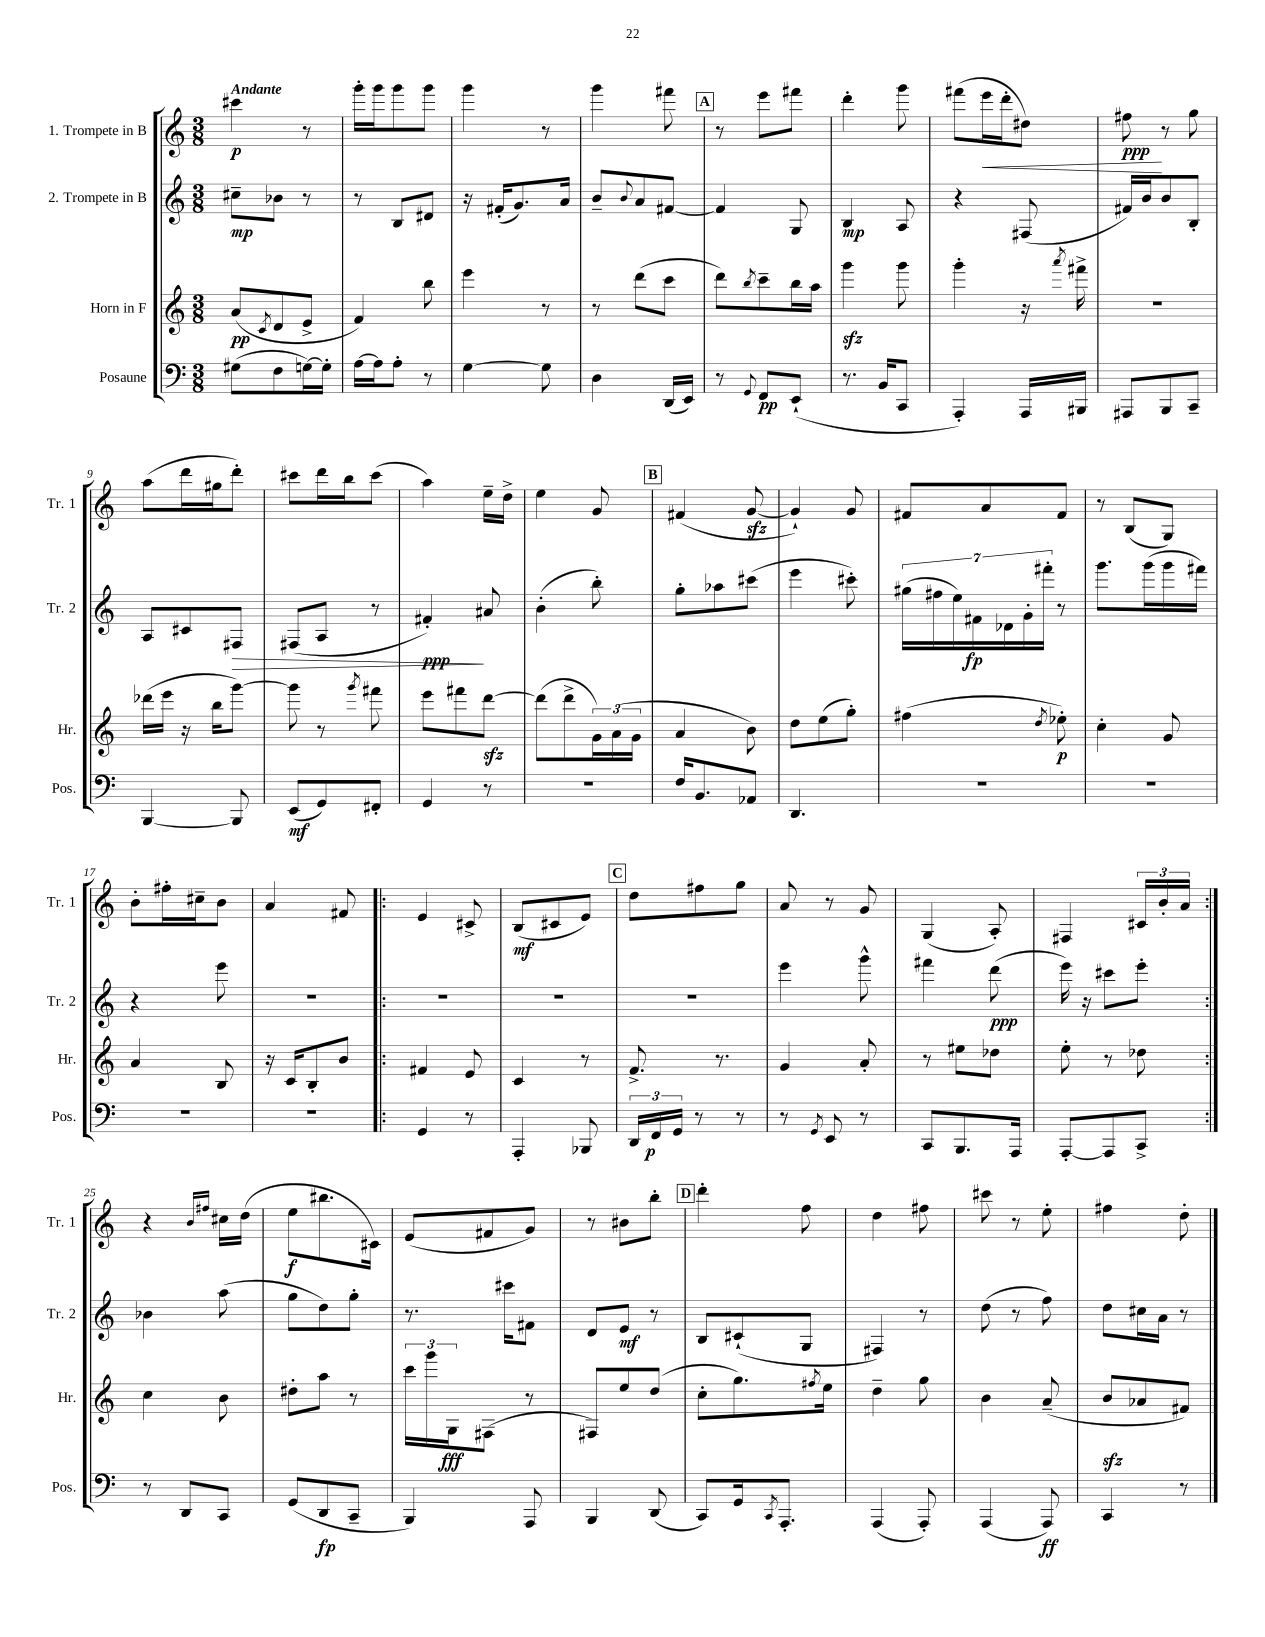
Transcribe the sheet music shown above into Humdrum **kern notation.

**kern	**kern	**kern	**kern
*staff4	*staff3	*staff2	*staff1
*clefF4	*clefG2	*clefG2	*clefG2
*k[]	*k[]	*k[]	*k[]
*M3/8	*M3/8	*M3/8	*M3/8
(8G#	(8a	8cc#~	4ccc#
.	8qc	.	.
8F	8d	8b-	.
[16G)	8e^	8r	8r
16G']	.	.	.
=	=	=	=
[16A	4f)	8r	16ggg'
16A]	.	.	16ggg
8A'	.	8B	8ggg
8r	8bb	8d#	8ggg
=	=	=	=
[4G	4eee	16r	4ggg
.	.	(16f#'	.
.	.	8.g)	.
8G]	8r	.	8r
.	.	16a	.
=	=	=	=
4D	8r	8b~	4ggg
.	.	8qqb	.
.	(8ddd	8a	.
(16DD	8ccc	[8f#	8fff#
16EE)	.	.	.
=	=	=	=
8r	8ddd)	4f#]	8r
8qqGG	8qbb	.	.
8FF	8ccc~	.	8eee
(8EE`	16bb	8G	8fff#
.	16aa	.	.
=	=	=	=
8.r	4ggg	4B	4ddd'
16BB	.	.	.
8CC	8ggg	8A	8ggg
=	=	=	=
4AAA')	4ggg'	4r	(8fff#
.	.	.	16eee
.	.	.	16ddd'
16AAA	16r	(8F#	8dd#)
.	8qaaa	.	.
16BBB#	16fff#^	.	.
=	=	=	=
8AAA#	4.r	16f#)	8ff#
.	.	16b	.
8BBB	.	8b	8r
8CC~	.	8B'	8gg
=	=	=	=
[4BBB	(16ddd-	8A	(8aa
.	16eee	.	.
.	16r	8c#	16ddd
.	16bb	.	16gg#
8BBB]	[8ggg)	8F#	8ddd')
=	=	=	=
(8EE	8ggg]	(8F#	8ccc#
8GG)	8r	8A	16ddd
.	.	.	16bb
.	8qggg	.	.
8FF#'	8fff#	8r	(8ccc#
=	=	=	=
4GG	8eee	4f#')	4aa)
.	8fff#	.	.
8r	[8ddd	8a#	16ee~
.	.	.	16dd^
=	=	=	=
4.r	(8ddd]	(4b'	4ee
.	8ddd^	.	.
.	24g)	8bb')	8g
.	(24a	.	.
.	24g	.	.
=	=	=	=
16F	4a	8gg'	(4f#
8.BB	.	.	.
.	.	8aa-	.
8AA-	8b)	(8ccc#	[8g
=	=	=	=
4.DD	8dd	4eee	4g`])
.	(8ee	.	.
.	8gg')	8ccc#')	8g
=	=	=	=
4.r	(4ff#	(28gg#	8f#
.	.	28ff#	.
.	.	28ee)	.
.	.	28f#	.
.	.	.	8a
.	.	28d-	.
.	.	28g'	.
.	.	28fff#'	.
.	8qdd	.	.
.	8ee-')	8r	8f#
=	=	=	=
4.r	4cc'	8.ggg	8r
.	.	.	(8B
.	.	(16ggg	.
.	8g	16ggg	8G)
.	.	16fff#)	.
=	=	=	=
4.r	4a	4r	8b'
.	.	.	16ff#'
.	.	.	16cc#~
.	8B	8eee	8b
=	=	=	=
4.r	16r	4.r	4a
.	16c	.	.
.	8B'	.	.
.	8b	.	8f#
=!|:	=!|:	=!|:	=!|:
4GG	4f#	4.r	4e
8r	8e	.	8c#^
=	=	=	=
4AAA'	4c	4.r	(8B
.	.	.	8c#
8BBB-	8r	.	8e)
=	=	=	=
24DD	8.f^	4.r	8dd
24FF	.	.	.
24GG	.	.	.
8r	.	.	8ff#
.	8.r	.	.
8r	.	.	8gg
=	=	=	=
8r	4g	4eee	8a
8qGG	.	.	.
8EE	.	.	8r
8r	8a'	8ggg^^	8g
=	=	=	=
8CC	8r	4fff#	(4G
8.BBB	8ee#	.	.
.	8dd-	(8ddd	8A')
16AAA	.	.	.
=	=	=	=
[8AAA'	8ee'	16eee)	4F#
.	.	16r	.
8AAA]	8r	8ccc#	.
8CC^	8dd-	8eee'	24c#
.	.	.	24b'
.	.	.	24a
=:|!	=:|!	=:|!	=:|!
8r	4cc	4b-	4r
8DD	.	.	.
.	.	.	16qqb
.	.	.	16qqff#
8CC	8b	(8aa	16cc#
.	.	.	(16dd
=	=	=	=
(8GG	8dd#'	8gg	8ee
8DD	8aa	8dd)	8.bb#
8CC~	8r	8gg'	.
.	.	.	16c#)
=	=	=	=
4BBB)	24ccc	8.r	(8e
.	24ggg	.	.
.	24G	.	.
.	(8F#	.	8f#
.	.	16ccc#	.
8AAA	8r	8f#	8g)
=	=	=	=
4BBB	8F#)	8d	8r
.	8ee	8e	8b#
(8DD	(8dd	8r	8bb'
=	=	=	=
8CC)	8cc'	8B	4ddd'
16GG	8.gg)	(8c#`	.
8qCC	.	.	.
8.AAA'	.	.	.
.	.	8G	8ff
.	8qff#	.	.
.	16ee	.	.
=	=	=	=
(4AAA	4dd~	4F#)	4dd
8AAA')	8gg	8r	8ff#
=	=	=	=
(4AAA	4b	(8dd	8ccc#
.	.	8r	8r
8AAA)	(8a~	8ff)	8ee'
=	=	=	=
4CC	8b	8dd	4ff#
.	8a-	16cc#	.
.	.	16a	.
8r	8f#)	8r	8dd'
==	==	==	==
*-	*-	*-	*-
